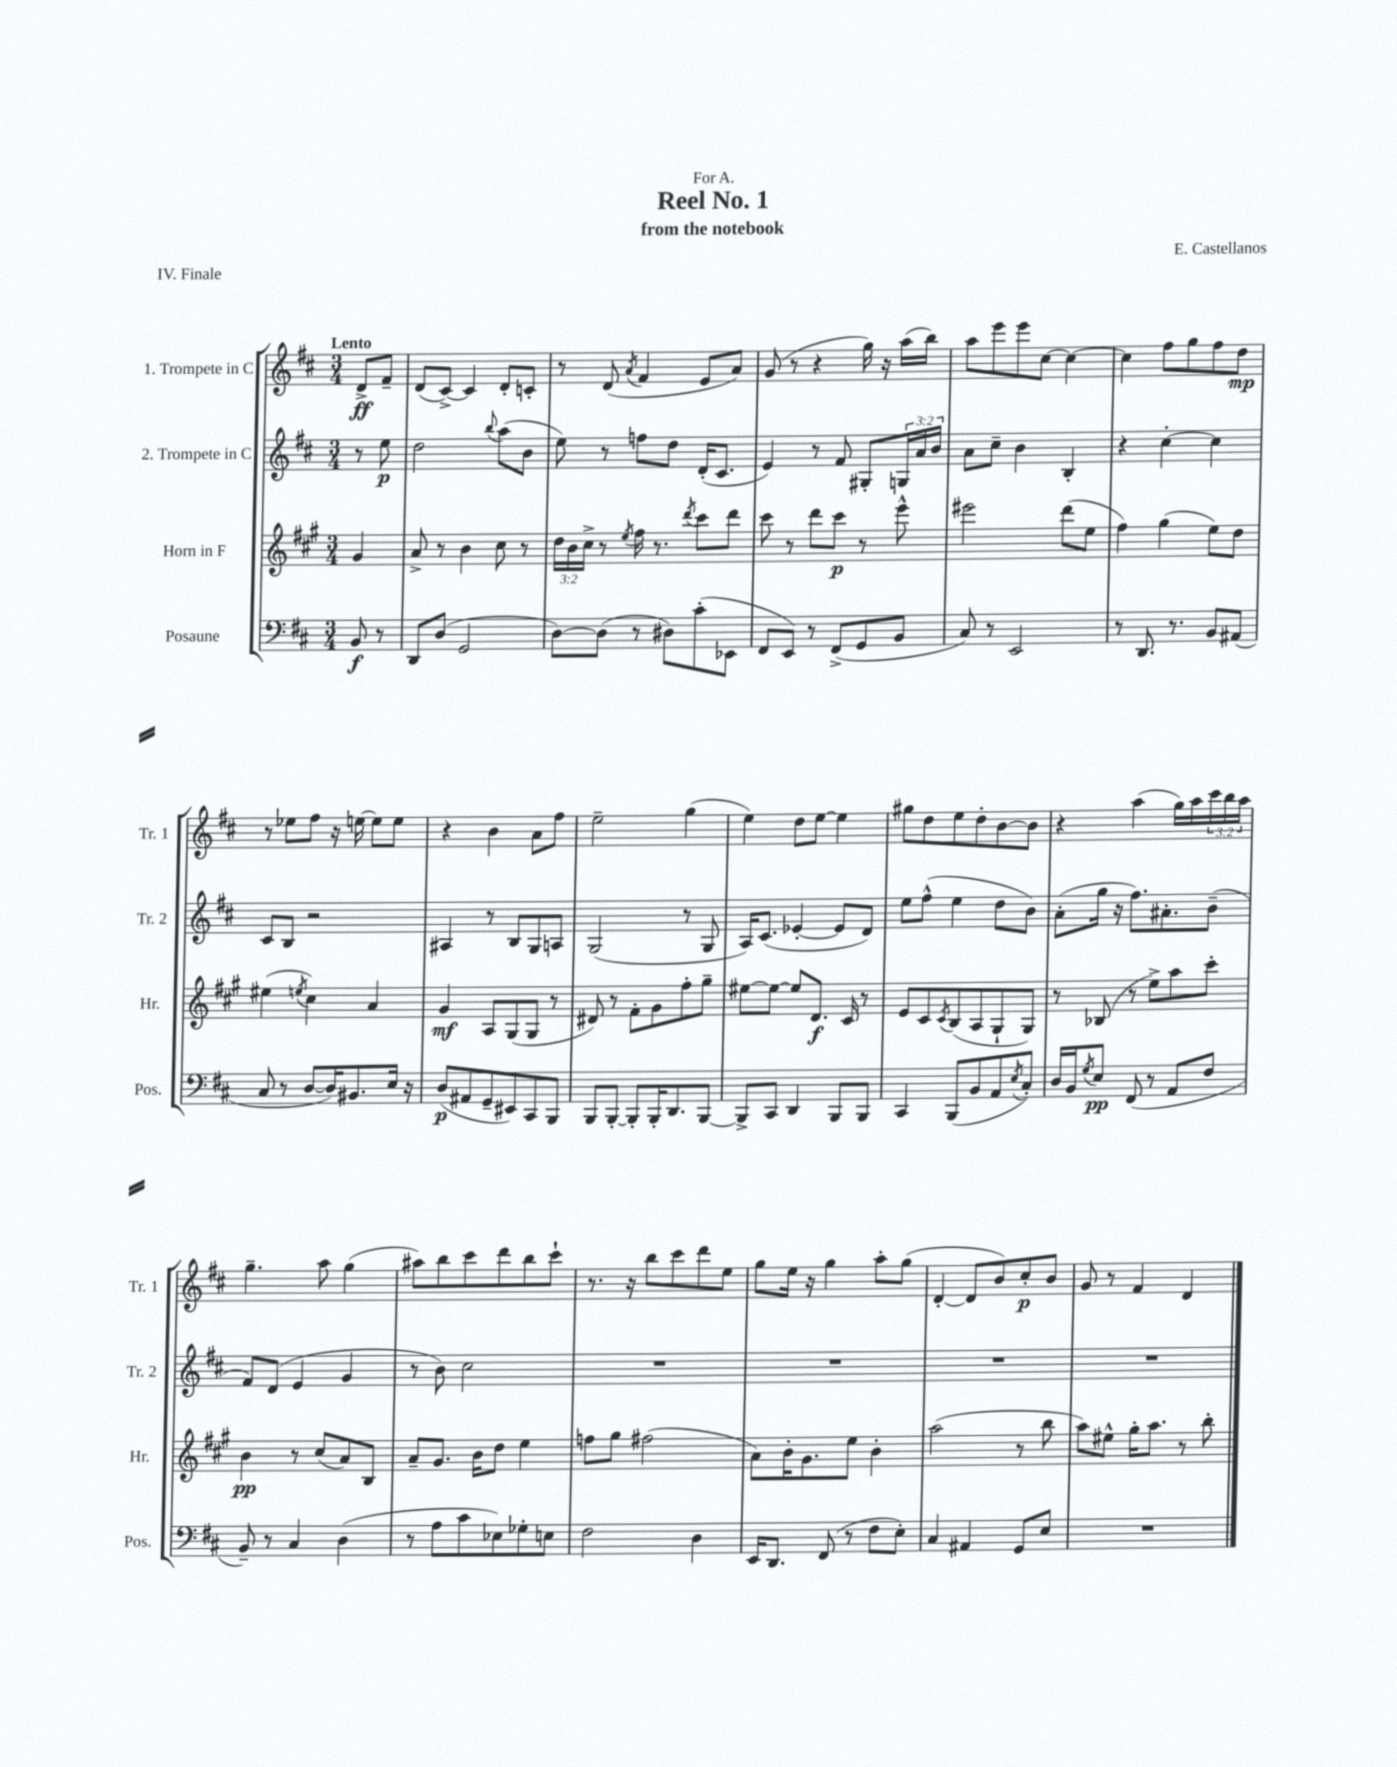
\header { title = "Reel No. 1" composer = "E. Castellanos" subtitle = "from the notebook" dedication = "For A." piece = "IV. Finale" }
<<
\new StaffGroup <<
\new Staff = "s0" \with { instrumentName = "1. Trompete in C" shortInstrumentName = "Tr. 1" } {
    \clef treble \key d \major \numericTimeSignature \time 3/4 \override Staff.TupletNumber.text = #tuplet-number::calc-fraction-text \partial 4 \tempo "Lento"
    d'8->\ff fis'8-- |
    d'8( cis'8~->) cis'4 d'8-. c'8-. |
    r8 d'8( \acciaccatura { a'8 } fis'4 e'8 a'8) |
    g'8( r8 r4 g''16) r16 a''16( b''16) |
    a''8 e'''8 e'''8 cis''8~ cis''4~ |
    cis''4 fis''8 g''8 fis''8 d''8\mp |
    r8 ees''8 fis''8 r16 e''16~ e''8 e''8 |
    r4 b'4 a'8 fis''8 |
    e''2-- g''4( |
    e''4) d''8 e''8~ e''4 |
    gis''8 d''8 e''8 d''8-. b'8~ b'8 |
    r4 a''4( g''16) a''16 \tuplet 3/2 { cis'''16 b''16 a''16 } |
    g''4.-- a''8 g''4( |
    ais''8) b''8 cis'''8 d'''8 b''8 cis'''8-! |
    r8. r16 b''8 cis'''8 d'''8 e''8 |
    g''8 e''16 r16 g''4 a''8-. g''8( |
    d'4~-. d'8 b'8) cis''8-.\p b'8 |
    g'8 r8 fis'4 d'4 \bar "|." |
}
\new Staff = "s1" \with { instrumentName = "2. Trompete in C" shortInstrumentName = "Tr. 2" } {
    \clef treble \key d \major \numericTimeSignature \time 3/4 \override Staff.TupletNumber.text = #tuplet-number::calc-fraction-text \partial 4
    r8 e''8\p |
    d''2 \appoggiatura { b''8 } a''8( b'8 |
    e''8) r8 f''8 d''8 d'16-.( cis'8. |
    e'4) r8 fis'8 gis8-. \tuplet 3/2 { g16 a'16 b'16 } |
    a'8 cis''8-- b'4 b4-. |
    r4 cis''4~-. cis''4 |
    cis'8 b8 r2 |
    ais4 r8 b8 g8 a8 |
    g2( r8 g8 |
    a16) cis'8.( ees'4~-. ees'8 d'8) |
    e''8 fis''8-^( e''4 d''8 b'8) |
    a'8-.( g''16 r16 fis''8.) ais'8.-. b'8--( |
    fis'8) d'8( e'4 g'4 |
    r8 b'8) cis''2 |
    R2. |
    R2. |
    R2. |
    R2. \bar "|." |
}
\new Staff = "s2" \with { instrumentName = "Horn in F" shortInstrumentName = "Hr." } {
    \clef treble \key a \major \numericTimeSignature \time 3/4 \override Staff.TupletNumber.text = #tuplet-number::calc-fraction-text \partial 4
    gis'4 |
    a'8-> r8 b'4 cis''8 r8 |
    \tuplet 3/2 { d''16 b'16 cis''16-> } r8 \acciaccatura { e''8 } fis''16 r8. \acciaccatura { d'''8 } cis'''8 d'''8 |
    cis'''8 r8 d'''8 cis'''8\p r8 e'''8-^ |
    eis'''2 d'''8( e''8 |
    fis''4) gis''4( e''8) d''8 |
    eis''4( \acciaccatura { e''8 } cis''4) a'4 |
    gis'4\mf a8 gis8( gis8 r8 |
    dis'8) r8 fis'8-. gis'8 fis''8-. gis''8-- |
    eis''8~ eis''8~ eis''8 d'8.\f cis'16 r8 |
    e'8 cis'8 \acciaccatura { cis'8 } b8( a8 gis8-! gis8) |
    r8 bes8( r8 e''8->) a''8 cis'''8-. |
    b'4\pp r8 cis''8( a'8) b8 |
    a'8-- gis'8. b'16 d''8 e''4 |
    f''8 gis''8 fis''2( |
    a'8) b'16-. gis'8. e''8 b'4-. |
    a''2( r8 b''8 |
    a''8) eis''8-^ gis''16-. a''8. r8 b''8-. \bar "|." |
}
\new Staff = "s3" \with { instrumentName = "Posaune" shortInstrumentName = "Pos." } {
    \clef bass \key d \major \numericTimeSignature \time 3/4 \partial 4
    b,8\f r8 |
    d,8 d8( g,2 |
    d8~) d8( r8 dis8) cis'8-.( ees,8 |
    fis,8 e,8) r8 fis,8->( g,8 b,8 |
    cis8) r8 e,2 |
    r8 d,8. r8. b,8 ais,8( |
    cis8 r8 d8~ d16) bis,8. e16 r16 |
    d8\p( ais,8 g,8-- eis,8) cis,8 b,,8 |
    b,,8 b,,8~-. b,,8-. b,,16-. d,8. b,,8~ |
    b,,8-> cis,8 d,4 b,,8 b,,8 |
    cis,4 b,,8( b,8 a,8 \acciaccatura { e8 } cis8-.) |
    d16 b,16 \acciaccatura { g8 } e8\pp fis,8( r8 a,8 fis8 |
    b,8--) r8 cis4 d4( |
    r8 a8 cis'8 ees8) ges8-. e8 |
    fis2 d4 |
    e,16 d,8. fis,8( r8 fis8 e8-.) |
    cis4 ais,4 g,8 e8 |
    R2. \bar "|." |
}
>>
>>
\layout { \context { \Score \remove "Bar_number_engraver" } }
